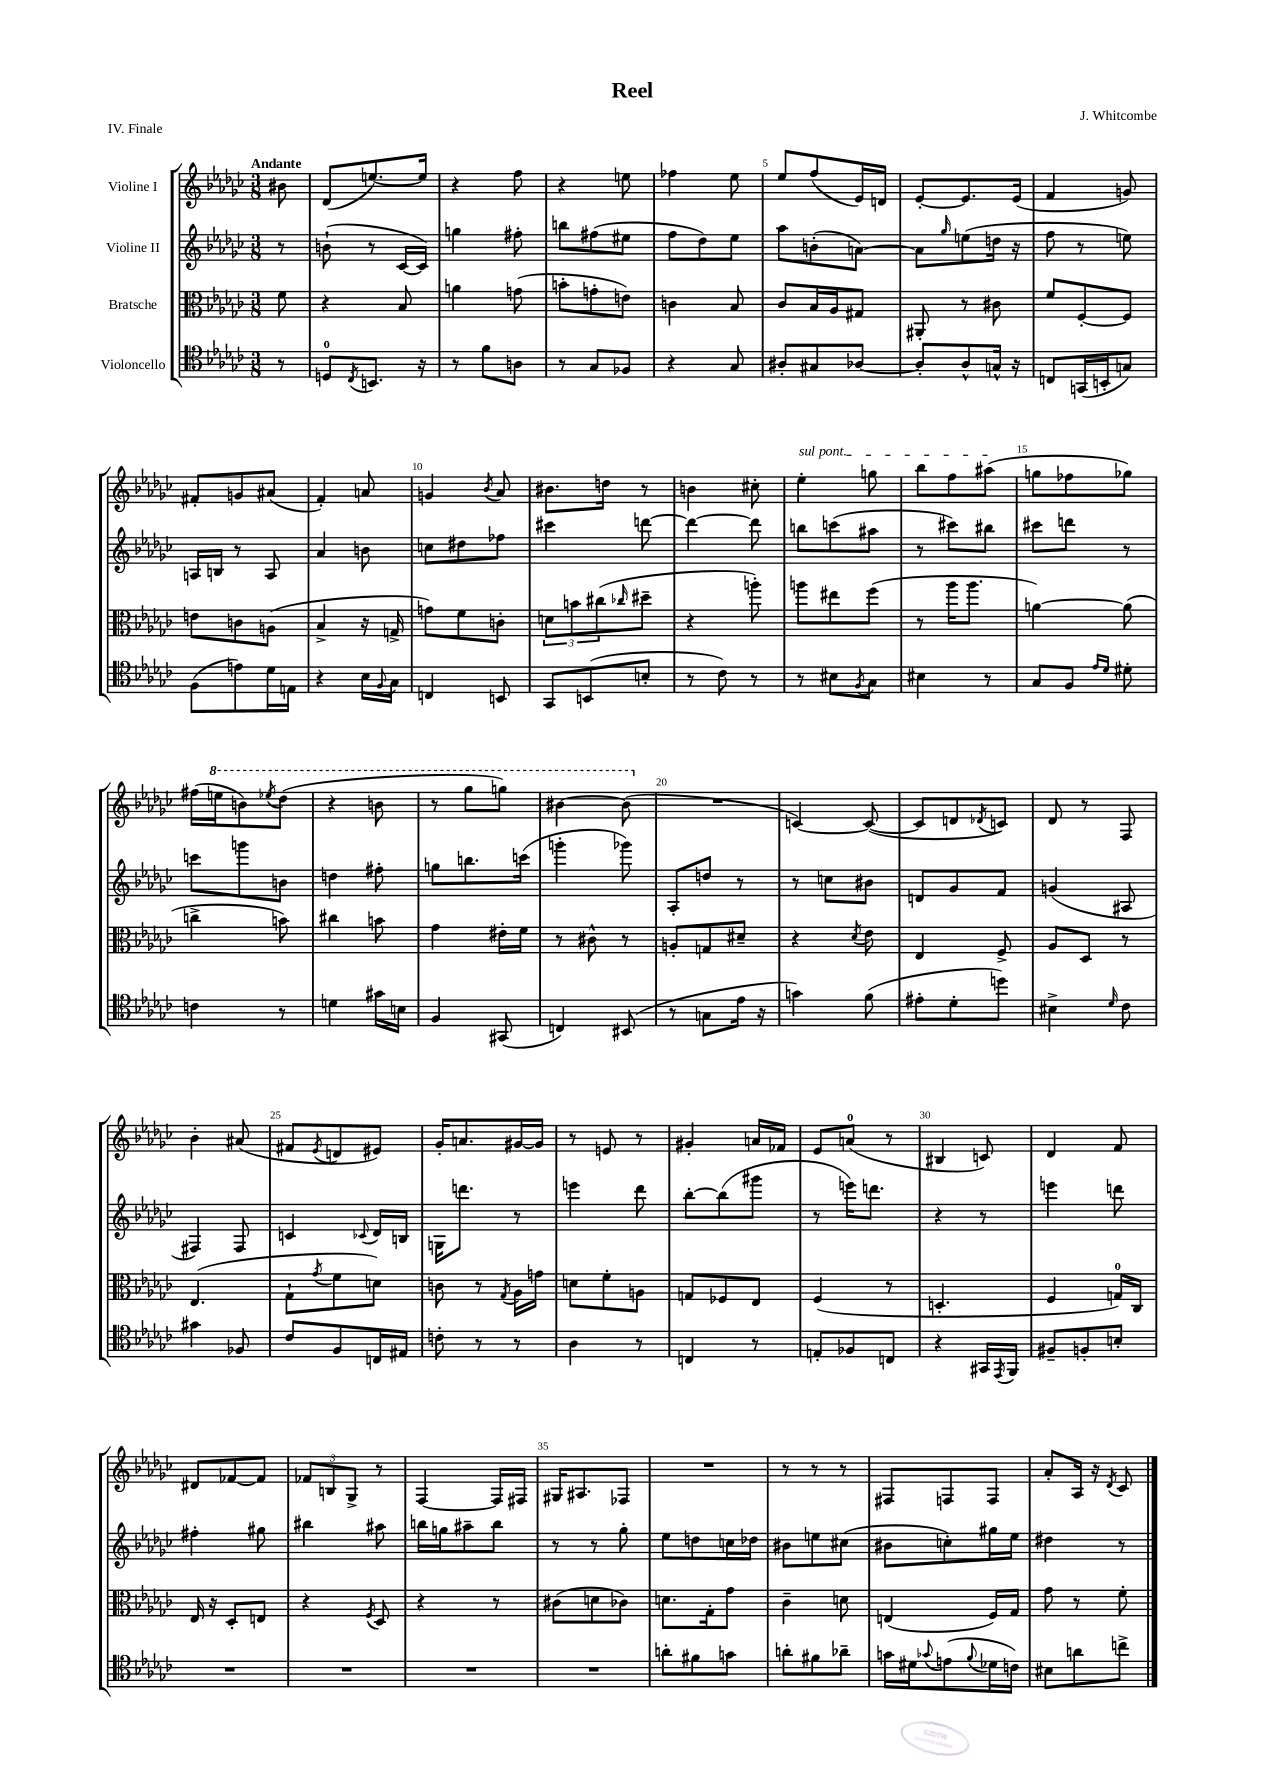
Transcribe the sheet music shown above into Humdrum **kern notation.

**kern	**kern	**kern	**kern
*part4	*part3	*part2	*part1
*staff4	*staff3	*staff2	*staff1
*I"Violoncello	*I"Bratsche	*I"Violine II	*I"Violine I
*clefC4	*clefC3	*clefG2	*clefG2
*k[b-e-a-d-g-c-]	*k[b-e-a-d-g-c-]	*k[b-e-a-d-g-c-]	*k[b-e-a-d-g-c-]
*M3/8	*M3/8	*M3/8	*M3/8
=	=	=	=
!	!	!	!LO:TX:a:B:t=Andante
8r	8f\	8r	8b#X\
=1	=1	=1	=1
8Dn/L	4r	(8bn`\	(8d-/L
8qC-/	.	.	.
8.BBn/J	.	8r	[8.een/)
.	8B-/	[16c-/LL	.
16r	.	16c-/JJ])	16ee/Jk]
=2	=2	=2	=2
8r	4an\	4ggn\	4r
8f\L	.	.	.
8An\J	(8gn\	8ff#X'\	8ff\
=3	=3	=3	=3
8r	8bn'\L	8bbn\L	4r
8G-/L	8gn'\	(8ff#X\	.
8F-X/J	8en\J)	8ee#X\J	8een\
=4	=4	=4	=4
4r	4cn\	8ff\L	4ff-X\
.	.	8dd-\)	.
8G-/	8B-/	8ee-\J	8ee-\
=5	=5	=5	=5
8A#X'/L	8c-/L	8aa-\L	8ee-/L
8G#X/	16B-/L	(8bn'\	(8ff/
.	16A-/J	.	.
[8A-X/J	8G#X/J	[8an\J)	16e-/L)
.	.	.	16dn/JJ
=6	=6	=6	=6
8A-'/L]	8AA#X'/	8a\L]	[8e-'/L
.	.	16qqgg-/	.
8A-^^/	8r	(8een\	8.e-/]
16Gn^^/Jk	8c#X\	16ddn\Jk	.
16r	.	16r	(16e-/Jk
=7	=7	=7	=7
8Cn/L	8f/L	8ff\	4f/
(16GGn/L	[8F'/	8r	.
16BBn'/J	.	.	.
8Gn/J)	8F/J]	8een\)	8gn/)
!!LO:LB:g=z
=8	=8	=8	=8
(8F\L	8en\L	16An/LL	8f#X'/L
.	.	16Bn/JJ	.
8en\)	8cn\	8r	8gn/
16d-\L	(8An\J	8A/	(8a#X/J
16En\JJ	.	.	.
=9	=9	=9	=9
4r	4B-^/	4a-/	4f'/)
16B-\LL	16r	8bn\	8an/
8qqF/	.	.	.
16G-\JJ	16Gn^/	.	.
=10	=10	=10	=10
4Cn/	8gn\L)	8ccn\L	4gn/
.	8f\	8dd#X\	.
.	.	.	8qb-/
8BBn/	8cn'\J	8ff-X\J	8a-/
=11	=11	=11	=11
8GG-/L	12dn\L	4ccc#X\	8.b#X\L
.	12bn\	.	.
(8BBn/	.	.	.
.	(12cc#X\	.	.
.	.	.	16ddn\Jk
.	16qqcc-X/	.	.
8Bn'/J	8dd#X~\J	[8dddn\	8r
=12	=12	=12	=12
8r	4r	4ddd\_	4bn\
8c-\)	.	.	.
8r	8aan'\)	8ddd\]	8cc#X'\
=13	=13	=13	=13
!	!	!	!LO:TX:a:i:t=sul pont.
8r	8aan\L	8bbn\L	4ee-'\
8B#X\L	8ee#X\	(8cccn\	.
8qF/	.	.	.
8G-\J	(8ff\J	8aa#X\J	8ggn\
=14	=14	=14	=14
4B#X\	8r	8r	8bb-\L
.	16aa-\KL	8ccc#X\L)	8ff\
.	8.aa-\J	.	.
8r	.	8bb#X\J	(8aa#X\J
=15	=15	=15	=15
8G-/L	[4an\)	8ccc#X\L	8ggn\L
8F/J	.	8dddn\J	8ff-X\
16qqe-/LL	.	.	.
16qqd-/JJ	.	.	.
8d#X'\	(8a\]	8r	8gg-X\J)
!!LO:LB:g=z
=16	=16	=16	=16
4cn\	4ccn^\	8cccn\L	(16ff#X\LL
*	*	*	*8va
.	.	.	16eeen\J
.	.	8gggn\	8bbn\)
.	.	.	8qeee-X/
8r	8bn\)	8bn\J	(8ddd-\J
=17	=17	=17	=17
4dn\	4cc#X\	4ddn\	4r
16g#X\LL	8bn\	8ff#X'\	8bbn\
16Bn\JJ	.	.	.
=18	=18	=18	=18
4F/	4g-\	8ggn\L	8r
.	.	8.bbn\	8ggg-\L
(8GG#X/	16e#X'\LL	.	8gggn\J)
.	16f\JJ	(16cccn\Jk	.
=19	=19	=19	=19
4Cn/)	8r	4gggn'\	[4bb#X\
.	8c#X^^\	.	.
(8BB#X/	8r	8ggg-X\)	(8bb#\]
=20	=20	=20	=20
*	*	*	*X8va
8r	8An'/L	8A-'/L	4.r
8Gn\L	8Gn/	8ddn/J	.
16e-\Jk	8d#X~/J	8r	.
16r	.	.	.
=21	=21	=21	=21
4gn\)	4r	8r	[4cn/)
.	.	8ccn\L	.
.	8qd-/	.	.
(8f\	8e-\	8b#X\J	(8c/_
=22	=22	=22	=22
8e#X'\L	4E-/	8dn/L	8c/L]
8d-'\	.	8g-/	8dn/
.	.	.	8qd-X/
8ddn\J)	8F^/	8f/J	8cn/J)
=23	=23	=23	=23
4B#X^\	8A-/L	(4gn/	8d-/
.	8D-/J	.	8r
16qqd-/	.	.	.
8c-\	8r	8A#X/	8F/
!!LO:LB:g=z
=24	=24	=24	=24
4g#X\	(4.E-/	4F#X/)	4b-'\
8F-X/	.	8F#/	(8a#X/
=25	=25	=25	=25
8c-/L	8G-`\L	4cn/	8f#X/L
.	8qg-/	.	8qe-/
8F/	8f\	.	8dn/
.	.	8qqc-X/	.
16Cn/L	8dn\J)	16d-/LL	8e#X/J)
16E#X/JJ	.	16Bn/JJ	.
=26	=26	=26	=26
8cn'\	8cn\	16Gn\KL	16g-'/KL
.	.	8.dddn\J	8.an/
8r	8r	.	.
.	8qG-/	.	.
8r	16A-\LL	8r	[16g#X/L
.	16gn\JJ	.	16g#/JJ]
=27	=27	=27	=27
4A-\	8dn\L	4eeen\	8r
.	8f'\	.	8en/
8r	8An\J	8ddd-\	8r
=28	=28	=28	=28
4Cn/	8Gn/L	[8bb-'\L	4g#X'/
.	8F-X/	(8bb-\]	.
8r	8E-/J	8ggg#X\J	16an/LL
.	.	.	16f-X/JJ
=29	=29	=29	=29
8En'/L	(4F/	8r	8e-/L
8F-X/	.	16eeen\KL)	(8an/J
.	.	8.dddn\J	.
8Cn/J	8r	.	8r
=30	=30	=30	=30
4r	4.Dn'/	4r	4B#X/
16GG#X/LL	.	8r	8cn/)
8qEE-/	.	.	.
16FF/JJ	.	.	.
=31	=31	=31	=31
8F#X~/L	4F/	4eeen\	4d-/
8Fn'/	.	.	.
8Bn'/J	16Gn/LL)	8dddn\	8f/
.	16C-/JJ	.	.
!!LO:LB:g=z
=32	=32	=32	=32
4.r	16E-/	4ff#X'\	8d#X/L
.	16r	.	.
.	8D-'/L	.	[8f-X/
.	8En/J	8gg#X\	8f-/J]
=33	=33	=33	=33
4.r	4r	4bb#X\	12f-X/L
.	.	.	12Bn/
.	.	.	12G-^/J
.	8qF/	.	.
.	8D-/	8aa#X\	8r
=34	=34	=34	=34
4.r	4r	16bbn\LL	[4F/
.	.	16ggn\J	.
.	.	8aa#X~\	.
.	8r	8bb\J	16F/LL]
.	.	.	16F#X/JJ
=35	=35	=35	=35
4.r	(8c#X\L	8r	16G#X/KL
.	.	.	8.A#X/
.	8dn\	8r	.
.	8c-X\J)	8gg-'\	8F-X/J
=36	=36	=36	=36
8an'\L	8.dn\L	8ee-\L	4.r
8f#X\	.	8ddn\	.
.	16G-'\k	.	.
8gn\J	8g-\J	16ccn\L	.
.	.	16dd-X\JJ	.
=37	=37	=37	=37
8an'\L	4c-~\	8b#X\L	8r
8f#X\	.	8een\	8r
8a-X~\J	8dn\	(8cc#X\J	8r
=38	=38	=38	=38
16gn\LL	(4En/	8b#X\L	8F#X/L
16d#X\J	.	.	.
8qqg-X/	.	.	.
(8en\	.	8ccn'\)	8Fn/
8qqf/	.	.	.
16d-X\L	16F/LL)	16gg#X\L	8F/J
16cn\JJ)	16G-/JJ	16ee-\JJ	.
=39	=39	=39	=39
8B#X\L	8g-\	4dd#X\	8a-'/L
8an\	8r	.	16A-/Jk
.	.	.	16r
.	.	.	8qd-/
8ccn^\J	8f'\	8r	8c-/
==	==	==	==
*-	*-	*-	*-
